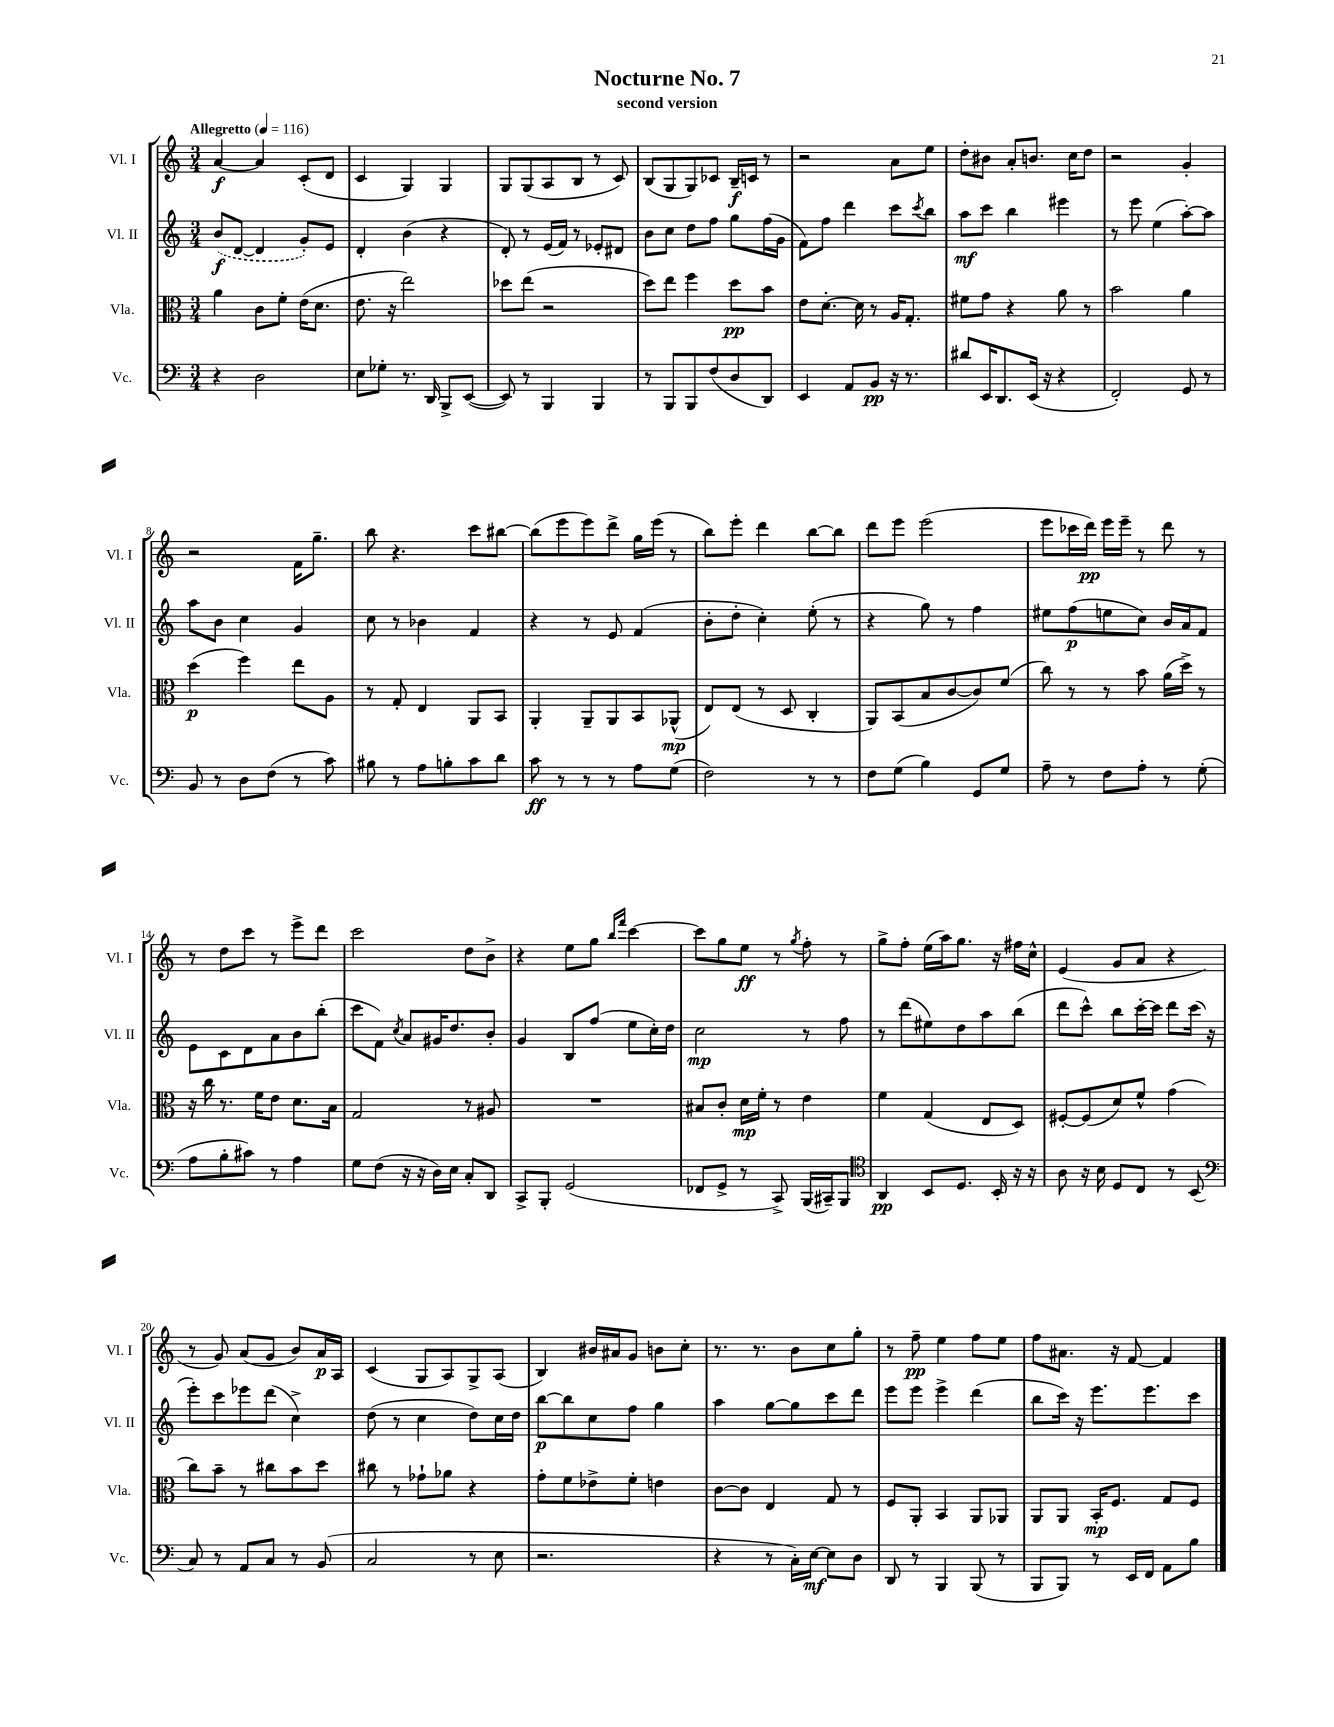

**kern	**kern	**kern	**kern
*staff4	*staff3	*staff2	*staff1
*clefF4	*clefC3	*clefG2	*clefG2
*k[]	*k[]	*k[]	*k[]
*M3/4	*M3/4	*M3/4	*M3/4
*MM116	*MM116	*MM116	*MM116
4r	4a\	(8b/L	[4a/
.	.	[8d/J	.
2D\	8c\L	4d/]	4a/]
.	8f'\J	.	.
.	(16e\LK	8g'/L)	(8c'/L
.	8.d\J	.	.
.	.	8e/J	8d/J
=	=	=	=
8E\L	8.e\	4d'/	4c/
8G-'\J	.	.	.
.	16r	.	.
8.r	2ee\)	(4b\	4G/)
16DD/	.	.	.
8BBB^/L	.	4r	4G/
([8EE/J	.	.	.
=	=	=	=
8EE/])	8dd-\L	8d'/)	8G/L
8r	(8ee\J	8r	(8G/
4BBB/	2r	(16e/LL	8A/
.	.	16f/JJ)	.
.	.	8r	8B/J
4BBB/	.	8e-'/L	8r
.	.	8d#/J	8c/)
=	=	=	=
8r	8dd\L)	8b\L	(8B/L
8BBB/L	8ee\J	8cc\J	8G/
8BBB/	4ff\	8dd\L	8G/)
(8F/	.	8ff\J	8c-/J
8D/	8dd\L	8gg\L	16B~/LL
.	.	.	16c/JJ
8DD/J)	8b\J	(16ff\L	8r
.	.	16g\JJ	.
=	=	=	=
4EE/	8e\L	8f\L)	2r
.	[8.d'\J	8ff\J	.
8AA/L	.	4ddd\	.
.	16d\]	.	.
8BB/J	8r	.	.
16r	16A/LK	8ccc\L	8a\L
8.r	8.G'/J	.	.
.	.	8qccc/	.
.	.	8bb\J	8ee\J
=	=	=	=
8d#/L	8f#\L	8aa\L	8dd'\L
16EE/K	8g\J	8ccc\J	8b#\J
8.DD/	.	.	.
.	4r	4bb\	8a'/L
(16EE/Jk	.	.	8.b/J
16r	.	.	.
4r	8a\	4eee#\	.
.	.	.	16cc\LK
.	8r	.	8dd\J
=	=	=	=
2FF'/)	2b\	8r	2r
.	.	8eee\	.
.	.	(4ee\	.
8GG/	4a\	[8aa'\L)	4g'/
8r	.	8aa\]J	.
=	=	=	=
8BB/	(4dd\	8aa\L	2r
8r	.	8b\J	.
8D\L	4ff\)	4cc\	.
(8F\J	.	.	.
8r	8ee\L	4g/	16f\LK
.	.	.	8.gg~\J
8c\)	8A\J	.	.
=	=	=	=
8B#\	8r	8cc\	8bb\
8r	8G'/	8r	4.r
8A\L	4E/	4b-\	.
8B'\	.	.	.
8c\	8AA/L	4f/	8ccc\L
8d\J	8BB/J	.	[8bb#\J
=	=	=	=
8c\	4AA'/	4r	(8bb#\]L
8r	.	.	8eee\
8r	8AA~/L	8r	8eee\)
8r	8AA/	8e/	8ddd^\J
8A\L	8BB/	(4f/	16gg\LL
.	.	.	(16eee\JJ
(8G\J	(8AA-^^/J	.	8r
=	=	=	=
2F\)	8E/L)	8b'\L	8bb\L)
.	(8E/J	8dd'\J	8eee'\J
.	8r	4cc'\)	4ddd\
.	8D/	.	.
8r	4C'/	(8ee'\	[8bb\L
8r	.	8r	8bb\]J
=	=	=	=
8F\L	8AA/L)	4r	8ddd\L
(8G\J	(8BB/	.	8eee\J
4B\)	8B/	8gg\)	(2eee\
.	[8c/	8r	.
8GG/L	8c/])	4ff\	.
8G/J	(8f/J	.	.
=	=	=	=
8A~\	8cc\)	8ee#\L	8eee\L
8r	8r	(8ff\	16ccc-\L
.	.	.	16ddd\JJ)
8F\L	8r	8ee\	16eee\LL
.	.	.	16eee~\JJ
8A'\J	8b\	8cc\J)	8r
8r	(16a\LL	16b/LL	8ddd\
.	16dd^\JJ)	16a/J	.
(8G'\	8r	8f/J	8r
=	=	=	=
8A\L	16r	8e\L	8r
.	16cc\	.	.
8B'\	8.r	8c\	8dd\L
8c#\J)	.	8d\	8ccc\J
.	16f\LK	.	.
8r	8e\J	8a\	8r
4A\	8.d\L	8b\	8eee^\L
.	.	(8bb'\J	8ddd\J
.	16B\Jk	.	.
=	=	=	=
8G\L	2G/	8ccc\L	2ccc\
(8F\J	.	8f\J)	.
.	.	8qcc/	.
16r	.	8a/L	.
16r	.	.	.
16D\LL)	.	16g#/K	.
16E\JJ	.	8.dd/	.
8C'/L	8r	.	8dd\L
8DD/J	8A#/	8b'/J	8b^\J
=	=	=	=
8CC^/L	2.r	4g/	4r
8BBB'/J	.	.	.
(2GG/	.	8B/L	8ee\L
.	.	(8ff/J	8gg\J
.	.	.	16qqbb/LL
.	.	.	16qqfff/JJ
.	.	8ee\L	[4ccc\
.	.	16cc'\L)	.
.	.	16dd\JJ	.
=	=	=	=
8FF-/L	8B#/L	2cc\	8ccc\]L
8GG^/J	8c'/J	.	8gg\
8r	16d\LL	.	8ee\J
.	16f'\JJ	.	.
8CC^/)	8r	.	8r
.	.	.	8qgg/
(16BBB/LL	4e\	8r	8ff'\
16CC#~/J)	.	.	.
8BBB/J	.	8ff\	8r
=	=	=	=
*clefC4	*	*	*
4AA/	4f\	8r	8gg^\L
.	.	(8ddd\L	8ff'\J
8BB/L	(4G/	8ee#\)	(16ee\LL
.	.	.	16aa\J)
8.D/J	.	8dd\	8.gg\J
.	8E/L	8aa\	.
16BB'/	.	.	16r
16r	8D/J)	(8bb\J	16ff#\LL
16r	.	.	16cc^^\JJ
=	=	=	=
8A\	[8F#'/L	8ddd\L	(4e/
16r	(8F#/]	8ccc^^\J)	.
16B\	.	.	.
8D/L	8d/)	8bb\L	8g/L
8C/J	8f^^/J	[16ccc'\L	8a/J
.	.	16ccc\]JJ	.
8r	(4g\	8ddd\L	4r
(8BB/	.	(16ccc\Jk	.
.	.	16r	.
=	=	=	=
*clefF4	*	*	*
8C/)	8cc\L)	8eee'\L)	8r
8r	8b~\J	8ccc\	8g/)
8AA/L	8r	8eee-\	(8a/L
8C/J	8cc#\L	(8ddd\J	8g/J
8r	8b\	4cc^\)	8b/L)
(8BB/	8dd\J	.	16a/L
.	.	.	16A/JJ
=	=	=	=
2C/	8cc#\	(8dd\	(4c/
.	8r	8r	.
.	8g-`\L	4cc\	8G/L
.	8a-\J	.	8A/)
8r	4r	8dd\L)	8G^/
8E\	.	16cc\L	(8A/J
.	.	16dd\JJ	.
=	=	=	=
2.r	8g'\L	[8bb\L	4B/)
.	8f\	8bb\]	.
.	8e-^\	8cc\	16b#/LL
.	.	.	16a#/J
.	8f'\J	8ff\J	8g/J
.	4e\	4gg\	8b\L
.	.	.	8cc'\J
=	=	=	=
4r	[8c\L	4aa\	8.r
.	8c\]J	.	.
.	.	.	8.r
8r	4E/	[8gg\L	.
16C'\LL)	.	8gg\]	8b\L
[16E\JJ	.	.	.
8E\]L	8G/	8ccc\	8cc\
8D\J	8r	8ddd\J	8gg'\J
=	=	=	=
8DD/	8F/L	8eee\L	8r
8r	8AA'/J	8eee\J	8ff~\
4BBB/	4BB/	4eee^\	4ee\
(8BBB/	8AA/L	(4ddd\	8ff\L
8r	8AA-/J	.	8ee\J
=	=	=	=
8BBB/L	8AA/L	8bb\L	8ff\L
8BBB/J)	8AA/J	16ccc\Jk)	8.a#\J
.	.	16r	.
8r	16BB'/LK	8.eee\L	.
.	8.F/J	.	16r
16EE/LL	.	.	[8f/
16FF/JJ	.	8.eee\	.
8AA\L	8G/L	.	4f/]
8B\J	8F/J	8ccc\J	.
==	==	==	==
*-	*-	*-	*-
